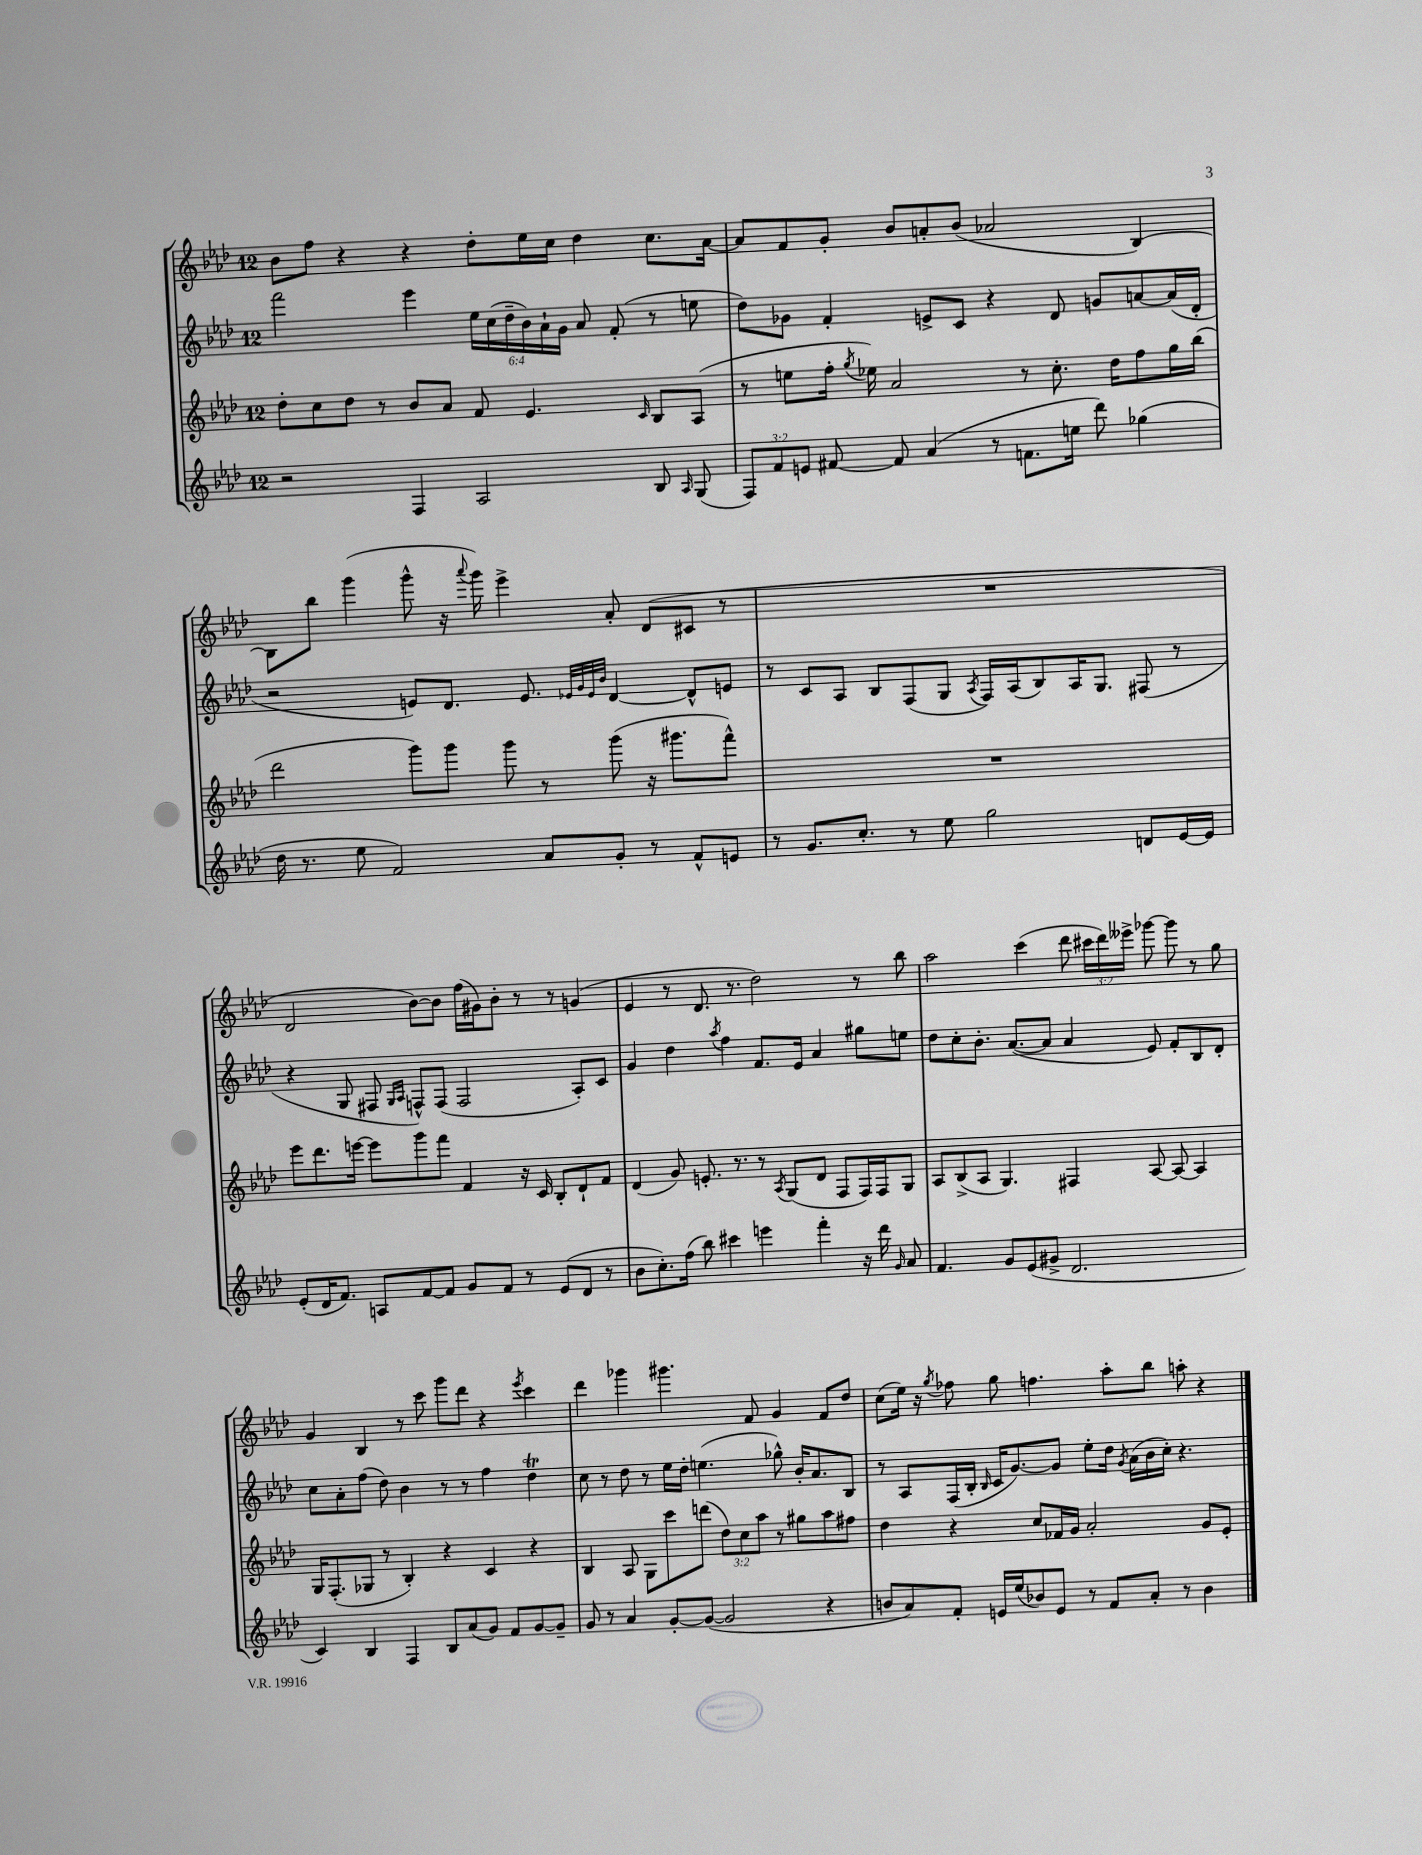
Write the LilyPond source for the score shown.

<<
\new StaffGroup <<
\new Staff = "s0" {
    \clef treble \key aes \major \once \override Staff.TimeSignature.style = #'single-digit \time 12/8 \override Staff.TupletNumber.text = #tuplet-number::calc-fraction-text
    \autoBeamOff bes'8[ f''8] r4 r4 des''8[-. ees''16 c''16] des''4 c''8.[ aes'16]~ |
    aes'8[ f'8 g'8]-. bes'8[ a'8-. bes'8]( aes'2 bes4~) |
    bes8[ bes''8] g'''4( g'''8-^ r16 \appoggiatura { aes'''8 } g'''16) ees'''4-> aes'8-. des'8[( cis'8] r8 |
    R1. |
    des'2 bes'8[~) bes'8] f''16[( gis'16) bes'8]-. r8 r8 g'4( |
    ees'4 r8 des'8. r8. des''2) r8 bes''8 |
    aes''2 c'''4( des'''8 \tuplet 3/2 { cis'''16[ des'''16) eeses'''16]-> } ges'''8~ ges'''8 r8 g''8 |
    g'4 bes4 r8 c'''8 g'''8[ des'''8] r4 \acciaccatura { ees'''8 } c'''4 |
    des'''4 ges'''4 gis'''4. f'8 g'4 f'8[ des''8] |
    c''8[( ees''16]) r16 \acciaccatura { g''8 } fes''8 g''8 f''4. aes''8[-. bes''8] a''8-. r4 \bar "|." |
}
\new Staff = "s1" {
    \clef treble \key aes \major \once \override Staff.TimeSignature.style = #'single-digit \time 12/8 \override Staff.TupletNumber.text = #tuplet-number::calc-fraction-text
    \autoBeamOff f'''2 ees'''4 \tuplet 6/4 { ees''16[ c''16( des''16-- bes'16) aes'16-! g'16] } aes'8 f'8-.( r8 e''8 |
    des''8[) ges'8] f'4-. e'8[-> c'8] r4 des'8 g'8[ a'8~ a'16( des'16]-. |
    r2 e'8[) des'8.] e'8. \grace { ees'32[ g'32 ees'32 bes'32] } des'4~ des'8[-^ e'8] |
    r8 c'8[ aes8] bes8[ f8( g8] \acciaccatura { aes8 } f16[) aes16( bes8) aes16 g8.] fis8( r8 |
    r4 g8 fis8 \grace { g16[ aes16] } f8[-^) f8]( f2 aes8[-.) c'8] |
    g'4 des''4 \acciaccatura { aes''8 } f''4 f'8.[ ees'16] aes'4 gis''8[ e''8] |
    des''8[ c''8-. bes'8.]-. aes'8.[~( aes'8] aes'4 ees'8) f'8[-. bes8 des'8]-. |
    c''8[ aes'8-. f''8]( des''8) bes'4 r8 r8 f''4 des''4\trill |
    c''8 r8 des''8 r8 ees''16[ des''16]-. e''4.( ges''8-^) bes'16[-. aes'8. bes8] |
    r8 aes8[ f16( bes16]-. \grace { bes16 } c'16[ g'8.~) g'8] ees''8[-. des''16] \acciaccatura { g'8 } aes'16[( bes'16 c''16]-.) r4. \bar "|." |
}
\new Staff = "s2" {
    \clef treble \key aes \major \once \override Staff.TimeSignature.style = #'single-digit \time 12/8 \override Staff.TupletNumber.text = #tuplet-number::calc-fraction-text
    \autoBeamOff des''8[-. c''8 des''8] r8 bes'8[ aes'8] f'8 ees'4. \grace { c'16 } bes8[ aes8]( |
    r8 e''8[ f''16]-. \acciaccatura { g''8 } ees''16) aes'2 r8 c''8.-. des''16[ f''8 g''16 bes''16]( |
    des'''2 g'''8[) g'''8] g'''8 r8 g'''8( r16 gis'''8.[ f'''8]-^) |
    R1. |
    ees'''8[ des'''8. e'''16]~ e'''8[ g'''8 f'''8] f'4 r16 c'16 bes8[-. des'8-! f'8] |
    des'4( g'8) e'8.-. r8. r8 \acciaccatura { aes8 } g8[( des'8] f8[ f16) f16 g8] |
    aes8[ bes8->( aes8] g4.) fis4 aes8~ aes8~ aes4 |
    g16[ f8.-.( ges8] r8 bes4-.) r4 c'4 r4 |
    bes4 aes8 g8[ c'''8 d'''8]( \tuplet 3/2 { des''8[) c''8 aes''8] } r8 gis''8[ aes''8 fis''8] |
    des''4 r4 c''8[ fes'16 g'16] aes'2-. g'8[ ees'8]-. \bar "|." |
}
\new Staff = "s3" {
    \clef treble \key aes \major \once \override Staff.TimeSignature.style = #'single-digit \time 12/8 \override Staff.TupletNumber.text = #tuplet-number::calc-fraction-text
    \autoBeamOff r2 f4 aes2 bes8 \grace { aes16 } g8( |
    \tuplet 3/2 { f8[) f'8 e'8] } fis'8~ fis'8 aes'4( r8 f'8.[ e''16] des'''8) ges''4( |
    des''16 r8. ees''8 f'2) aes'8[ g'8]-. r8 f'8[-^ e'8] |
    r8 g'8.[ c''8.]-. r8 ees''8 g''2 d'8[ ees'16~ ees'16] |
    ees'8[-.( des'16 f'8.]) a8[ f'8~ f'8] g'8[ f'8] r8 ees'8[( des'8] r8 |
    bes'8[ c''8.-.) f''16]( bes''8) cis'''4 e'''4 f'''4-. r16 des'''16 \grace { g'16 } aes'8 |
    f'4. g'8[ ees'8( gis'8]-> des'2. |
    c'4) bes4 f4 bes8[ aes'8( g'8]) f'8[ g'8~ g'8]-- |
    g'8 r8 aes'4 g'8[~-. g'8]~( g'2 r4 |
    b'8[ aes'8) f'8]-. e'16[ ees''16( bes'8) e'8] r8 f'8[ aes'8]-. r8 bes'4 \bar "|." |
}
>>
>>
\layout { \context { \Score \remove "Bar_number_engraver" } }
